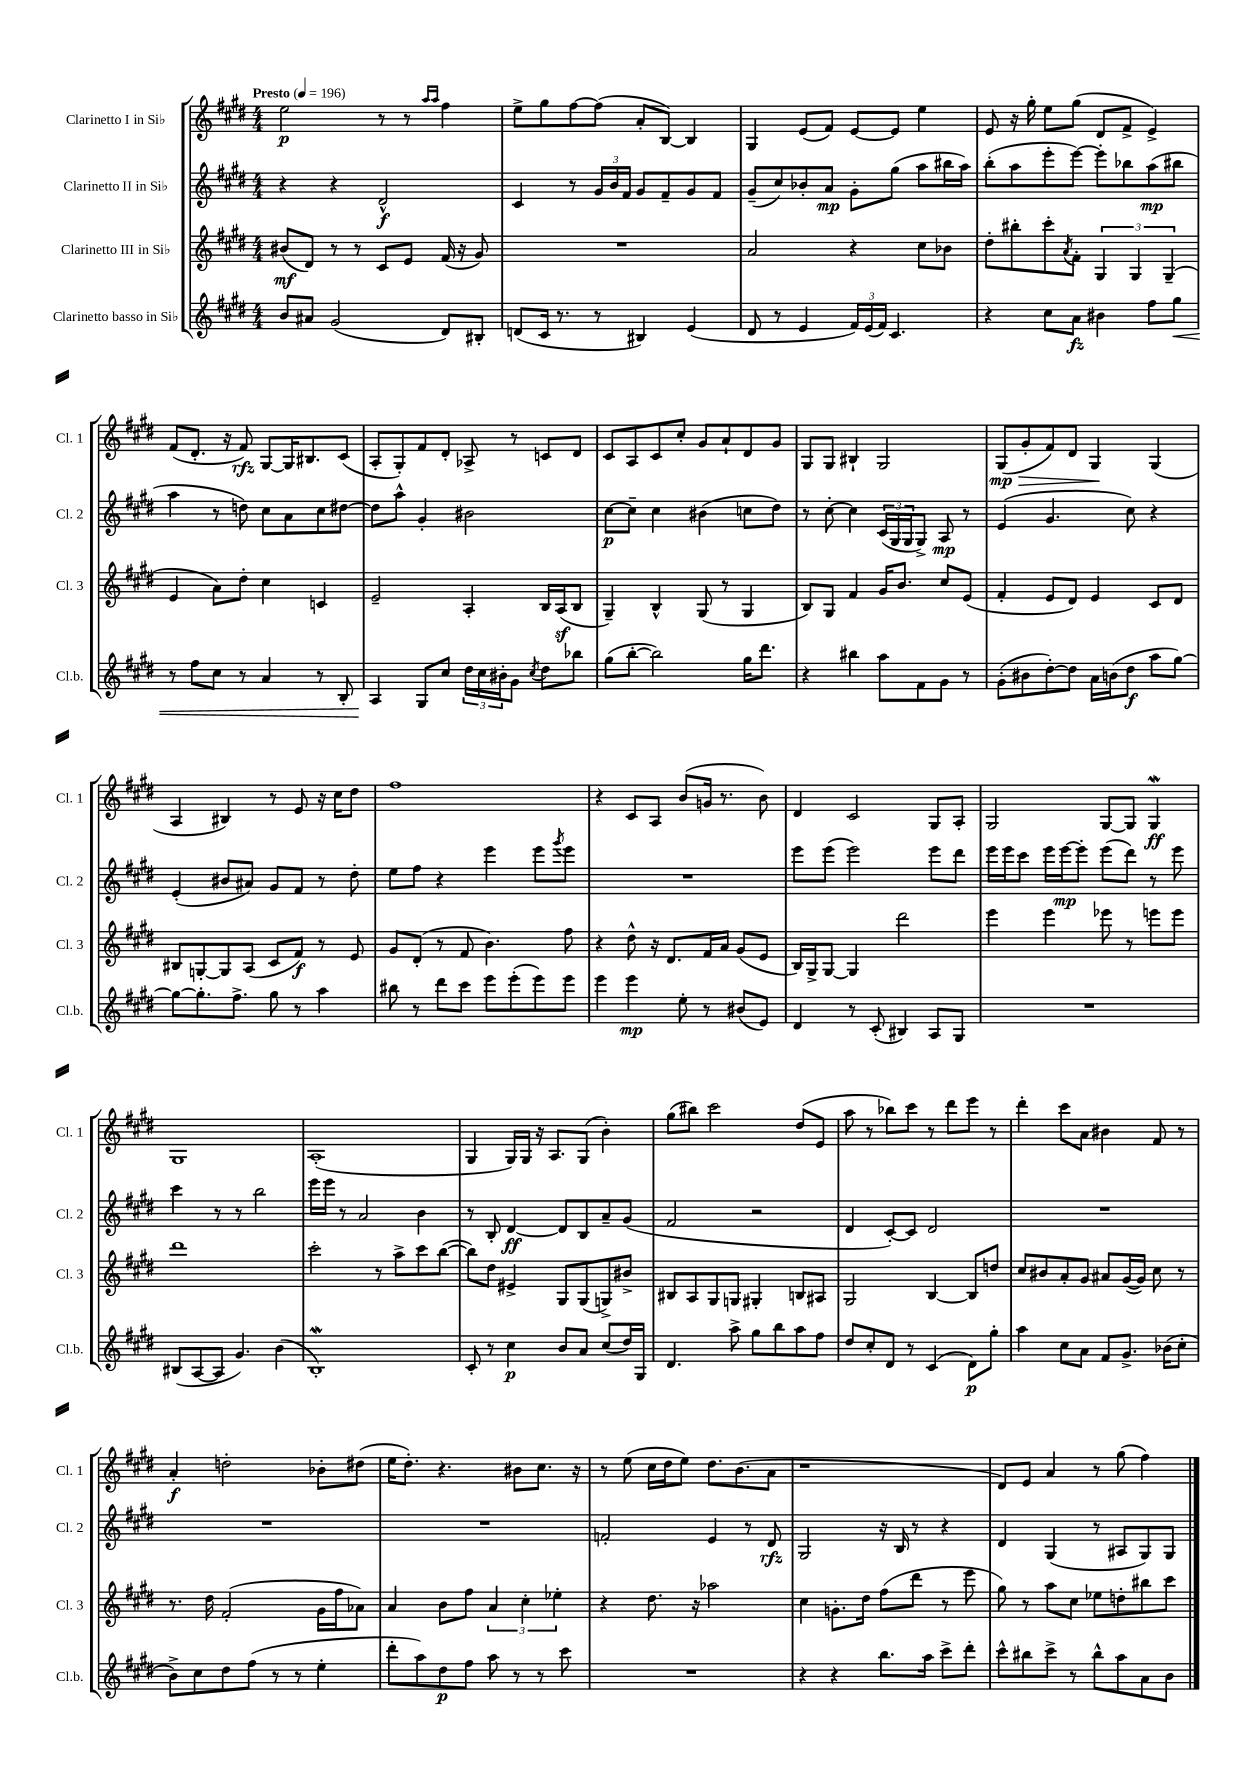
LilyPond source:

<<
\new StaffGroup <<
\new Staff = "s0" \with { instrumentName = "Clarinetto I in Sib" shortInstrumentName = "Cl. 1" } {
    \clef treble \key e \major \numericTimeSignature \time 4/4 \tempo "Presto" 4 = 196
    e''2\p r8 r8 \grace { a''16 a''16 } fis''4 |
    e''8-> gis''8 fis''8~ fis''8( a'8-. b8~) b4 |
    gis4 e'8( fis'8) e'8~ e'8 e''4 |
    e'8 r16 gis''16-. e''8 gis''8( dis'8 fis'8-> e'4->) |
    fis'8( dis'8.-. r16 fis'8\rfz) gis8~ gis16 bis8. cis'8( |
    a8-. gis8-.) fis'8 dis'8-. aes8-> r8 c'8 dis'8 |
    cis'8 a8 cis'8 cis''8-. gis'8 a'8-! dis'8 gis'8 |
    gis8 gis8 bis4-! gis2 |
    gis8\mp\>( gis'8-. fis'8) dis'8 gis4\! gis4( |
    a4 bis4) r8 e'8 r16 cis''16 dis''8 |
    fis''1 |
    r4 cis'8 a8 b'8( g'16 r8. b'8) |
    dis'4 cis'2 gis8 a8-. |
    gis2 gis8~ gis8 gis4\mordent\ff |
    gis1 |
    a1-.( |
    gis4 gis16) gis16 r16 a8. gis8( b'4-.) |
    gis''8( bis''8) cis'''2 dis''8( e'8 |
    a''8 r8 bes''8) cis'''8 r8 dis'''8 e'''8 r8 |
    dis'''4-. cis'''8 a'8 bis'4 fis'8 r8 |
    a'4-.\f d''2-. bes'8-. dis''8( |
    e''16 dis''8.-.) r4. bis'8 cis''8. r16 |
    r8 e''8( cis''16 dis''16 e''8) dis''8. b'8.( a'8 |
    r1 |
    dis'8) e'8 a'4 r8 gis''8( fis''4) \bar "|." |
}
\new Staff = "s1" \with { instrumentName = "Clarinetto II in Sib" shortInstrumentName = "Cl. 2" } {
    \clef treble \key e \major \numericTimeSignature \time 4/4
    r4 r4 dis'2-^\f |
    cis'4 r8 \tuplet 3/2 { gis'16 b'16 fis'16 } gis'8 fis'8-- gis'8 fis'8 |
    gis'8--( cis''8) bes'8-. a'8\mp gis'8-. gis''8( a''8 bis''16 a''16) |
    b''8-.( a''8 e'''8-. e'''8~) e'''8-. bes''8 a''8\mp( bis''8 |
    a''4 r8 d''8) cis''8 a'8 cis''8 dis''8~ |
    dis''8 a''8-^ gis'4-. bis'2 |
    cis''8~\p cis''8-- cis''4 bis'4( c''8 dis''8) |
    r8 cis''8~-. cis''4 \tuplet 3/2 { cis'16( gis16 gis16 } gis8->) a8\mp r8 |
    e'4( gis'4. cis''8) r4 |
    e'4-.( bis'8 ais'8) gis'8 fis'8 r8 dis''8-. |
    e''8 fis''8 r4 e'''4 e'''8 \acciaccatura { gis'''8 } e'''8 |
    R1 |
    e'''8 e'''8( e'''2) e'''8 dis'''8 |
    e'''16 e'''16 cis'''8 e'''16 e'''16~\mp e'''8-. e'''8( dis'''8) r8 e'''8 |
    cis'''4 r8 r8 b''2 |
    e'''16 e'''16 r8 a'2 b'4 |
    r8 b8-. dis'4~\ff dis'8 b8 a'8-- gis'8( |
    fis'2 r2 |
    dis'4 cis'8~-.) cis'8 dis'2 |
    R1 |
    R1 |
    R1 |
    f'2-. e'4 r8 dis'8\rfz |
    gis2 r16 b16 r8 r4 |
    dis'4 gis4( r8 ais8 gis8) gis8 \bar "|." |
}
\new Staff = "s2" \with { instrumentName = "Clarinetto III in Sib" shortInstrumentName = "Cl. 3" } {
    \clef treble \key e \major \numericTimeSignature \time 4/4
    bis'8\mf( dis'8) r8 r8 cis'8 e'8 fis'16( r16 gis'8) |
    R1 |
    a'2 r4 cis''8 bes'8 |
    dis''8-. bis''8-. cis'''8-. \acciaccatura { a'8 } fis'8-. \tuplet 3/2 { gis4 gis4 gis4--( } |
    e'4 a'8) dis''8-. cis''4 c'4 |
    e'2-- a4-. b16 a16\sf( b8 |
    gis4--) b4-^ gis8( r8 gis4 |
    b8) gis8 fis'4 gis'16 b'8. cis''8 e'8( |
    fis'4-. e'8 dis'8) e'4 cis'8 dis'8 |
    bis8 g8~-. g8 a8( cis'8 fis'8\f) r8 e'8 |
    gis'8 dis'8-.( r8 fis'8 b'4.) fis''8 |
    r4 dis''8-^ r16 dis'8. fis'16 a'16 gis'8( e'8 |
    b16) gis16-> gis8~ gis4 dis'''2 |
    e'''4 e'''4 ees'''8 r8 e'''8 e'''8 |
    dis'''1 |
    cis'''2-. r8 a''8-> cis'''8 b''8~( |
    b''8) dis''8 eis'4-> gis8 gis8( g8->) bis'8-> |
    bis8 a8 gis8 g8 gis4-. b8 ais8 |
    gis2 b4~ b8 d''8 |
    cis''8 bis'8 a'8-. gis'8 ais'8 gis'16~( gis'16) cis''8 r8 |
    r8. dis''16 fis'2-.( gis'16 fis''16 aes'8) |
    a'4 b'8 fis''8 \tuplet 3/2 { a'4 cis''4-. ees''4-. } |
    r4 dis''8. r16 aes''2 |
    cis''4 g'8.-. dis''16 fis''8( dis'''8 r8 e'''8 |
    gis''8) r8 a''8 cis''8 ees''8 d''8-. bis''8 cis'''8 \bar "|." |
}
\new Staff = "s3" \with { instrumentName = "Clarinetto basso in Sib" shortInstrumentName = "Cl.b." } {
    \clef treble \key e \major \numericTimeSignature \time 4/4
    b'8 ais'8 gis'2( dis'8) bis8-. |
    d'8( cis'16 r8. r8 bis4) e'4( |
    dis'8 r8 e'4 \tuplet 3/2 { fis'16) e'16( fis'16) } cis'4. |
    r4 cis''8 a'8\fz bis'4 fis''8 gis''8\< |
    r8 fis''8 cis''8 r8 a'4 r8 b8-. |
    a4\! gis8 cis''8 \tuplet 3/2 { dis''16 cis''16 bis'16-. } gis'8 \acciaccatura { cis''8 } dis''8 bes''8 |
    gis''8( b''8~-. b''2) gis''16 dis'''8. |
    r4 bis''4 a''8 fis'8 gis'8 r8 |
    gis'8-.( bis'8 dis''8~-.) dis''8 a'16 b'16( dis''8\f a''8 gis''8~) |
    gis''8~ gis''8.-. fis''8.-> gis''8 r8 a''4 |
    bis''8 r8 dis'''8 cis'''8 e'''8 e'''8-.( e'''8) e'''8 |
    e'''4 e'''4\mp e''8-. r8 bis'8( e'8) |
    dis'4 r8 cis'8-.( bis4) a8 gis8 |
    R1 |
    bis8( a8~ a8 gis'4.) b'4( |
    b1-.\mordent) |
    cis'8-. r8 cis''4\p b'8 a'8 cis''8( dis''16) gis16 |
    dis'4. a''8-> gis''8 b''8 a''8 fis''8 |
    dis''8 cis''8-. dis'8 r8 cis'4( dis'8\p) gis''8-. |
    a''4 cis''8 a'8 fis'8 gis'8.-> bes'16( cis''8-. |
    b'8->) cis''8 dis''8 fis''8( r8 r8 e''4-. |
    dis'''8-. a''8) dis''8\p fis''8 a''8 r8 r8 cis'''8 |
    R1 |
    r4 r4 b''8. a''16 cis'''8-> dis'''8-. |
    cis'''8-^ bis''8 cis'''8-> r8 bis''8-^ a''8 a'8 b'8 \bar "|." |
}
>>
>>
\layout { \context { \Score \remove "Bar_number_engraver" } }
